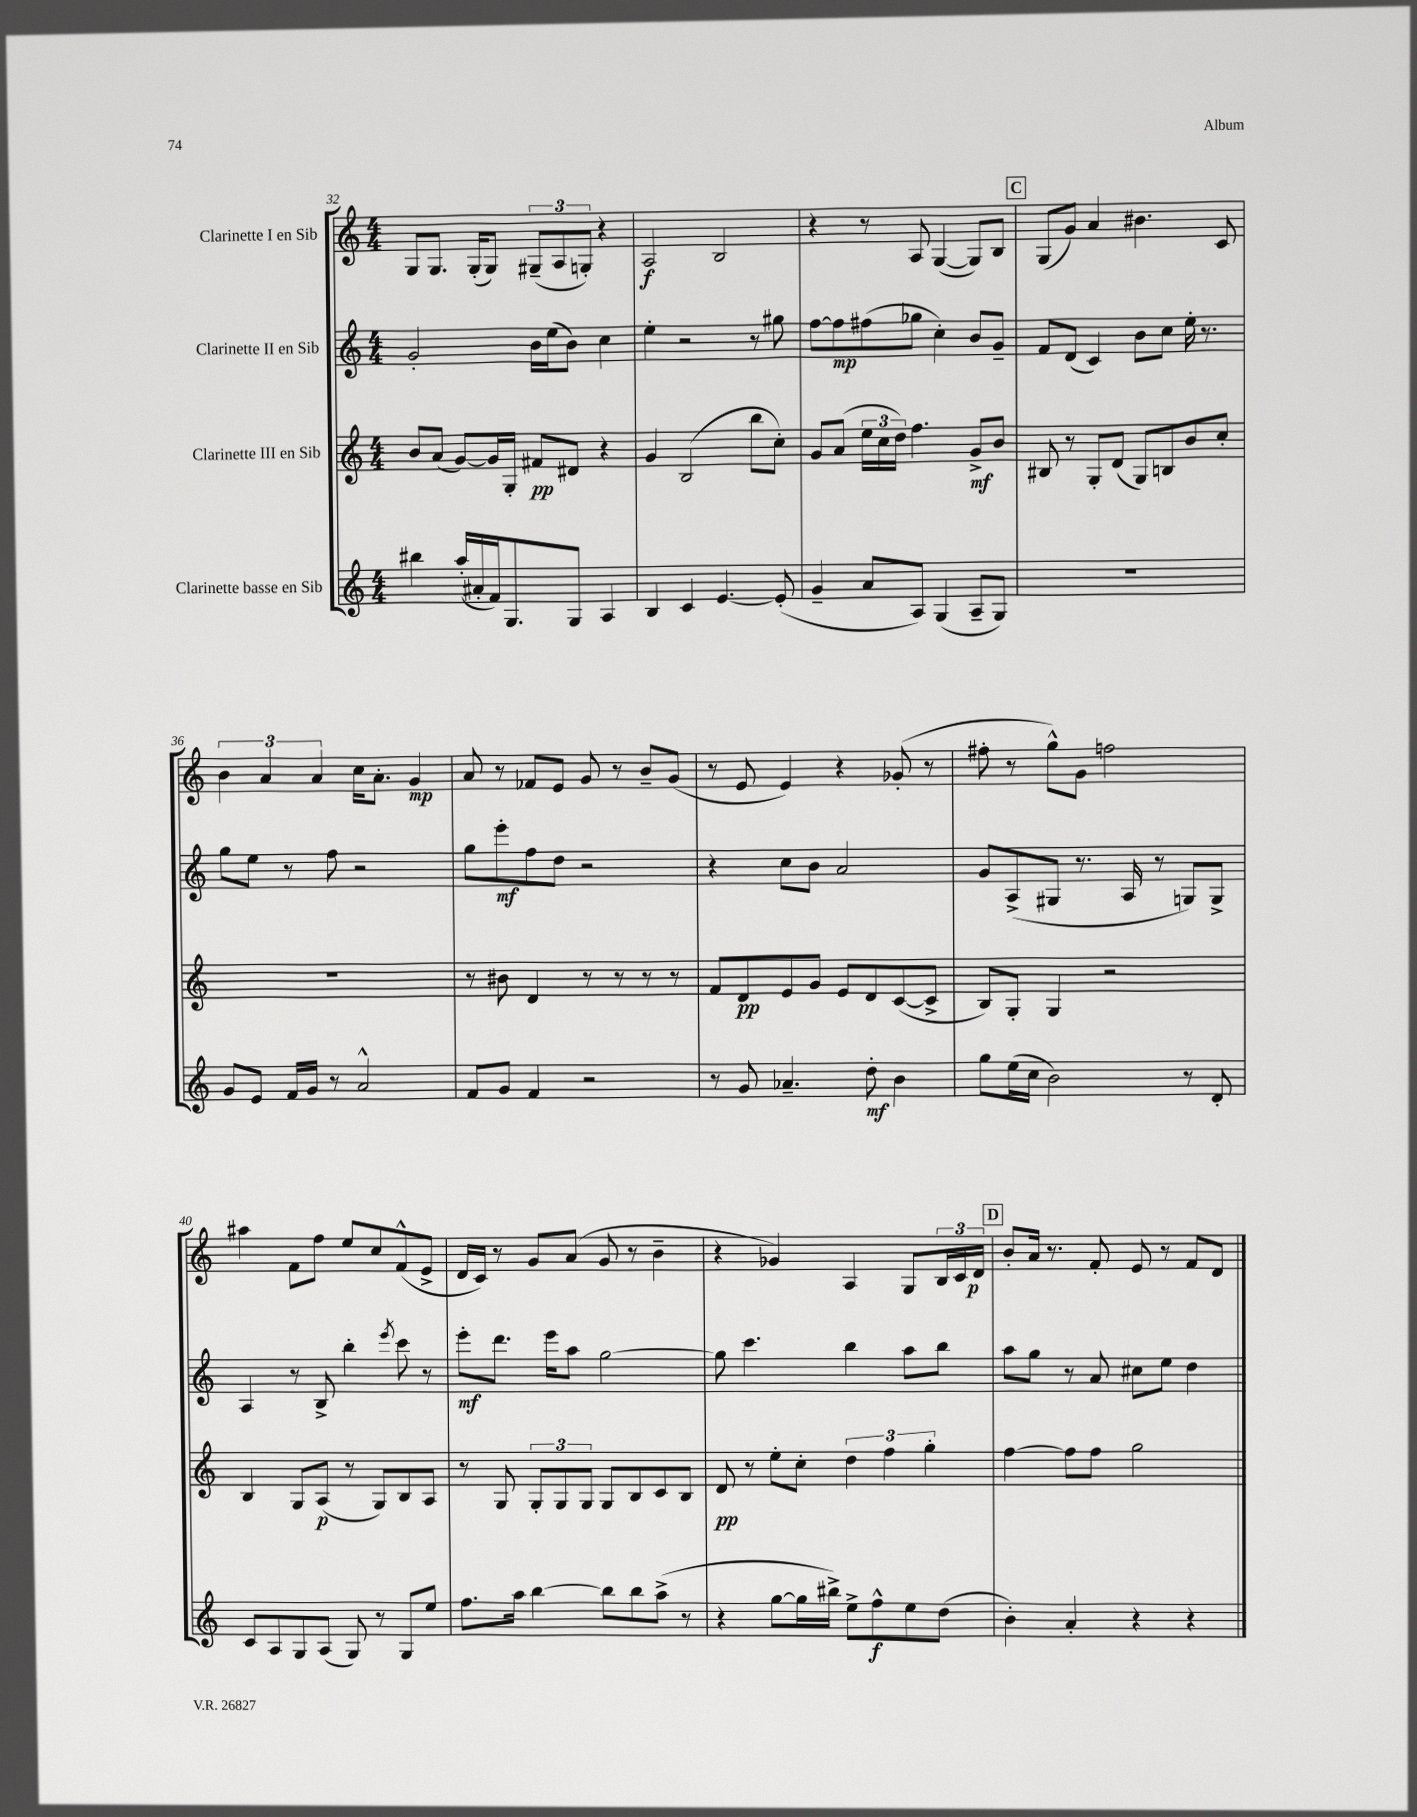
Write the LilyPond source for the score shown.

<<
\new StaffGroup <<
\new Staff = "s0" \with { instrumentName = "Clarinette I en Sib" } {
    \clef treble \key c \major \numericTimeSignature \time 4/4
    g8 g8. g16-.( g8) \tuplet 3/2 { gis8--( a8 g8-.) } r4 |
    a2\f b2 |
    r4 r8 a8 g4~( g8) b8 |
    \mark \markup { \box "C" } g8( g'8) a'4 bis'4. c'8 |
    \tuplet 3/2 { b'4 a'4 a'4 } c''16 a'8.-. g'4\mp |
    a'8 r8 fes'8 e'8 g'8 r8 b'8-- g'8( |
    r8 e'8 e'4) r4 ges'8-.( r8 |
    fis''8-. r8 g''8-^) g'8 f''2 |
    ais''4 f'8 f''8 e''8 c''8 f'8-^( e'8-> |
    d'16 c'16) r8 g'8 a'8( g'8 r8 b'4-- |
    r4 ges'4) a4 g8 \tuplet 3/2 { b16 c'16 d'16\p } |
    \mark \markup { \box "D" } b'8-. a'16 r8. f'8-. e'8 r8 f'8 d'8 \bar "|." |
}
\new Staff = "s1" \with { instrumentName = "Clarinette II en Sib" } {
    \clef treble \key c \major \numericTimeSignature \time 4/4
    g'2-. b'16 e''16( b'8) c''4 |
    e''4-. r2 r8 gis''8 |
    f''8~ f''8\mp fis''8( ges''8 c''4-.) b'8 g'8-- |
    \mark \markup { \box "C" } f'8 d'8( c'4) b'8 c''8 e''16-. r8. |
    g''8 e''8 r8 f''8 r2 |
    g''8 e'''8-.\mf f''8 d''8 r2 |
    r4 c''8 b'8 a'2 |
    g'8 a8->( gis8 r8. a16 r8 g8) g8-> |
    a4 r8 b8-> b''4-. \acciaccatura { e'''8 } c'''8 r8 |
    e'''8-.\mf d'''8. e'''16 a''8 g''2~ |
    g''8 c'''4. b''4 a''8 b''8 |
    \mark \markup { \box "D" } a''8 g''8 r8 a'8 cis''8 e''8 d''4 \bar "|." |
}
\new Staff = "s2" \with { instrumentName = "Clarinette III en Sib" } {
    \clef treble \key c \major \numericTimeSignature \time 4/4
    b'8 a'8( g'8~) g'16 g16-. fis'8\pp dis'8 r4 |
    g'4 b2( b''8 c''8-.) |
    g'8 a'8( \tuplet 3/2 { e''16 c''16 d''16) } f''4. g'8->\mf b'8 |
    \mark \markup { \box "C" } bis8 r8 g8-. d'8( g8) b8 b'8 c''8-. |
    R1 |
    r8 bis'8 d'4 r8 r8 r8 r8 |
    f'8 d'8\pp e'8 g'8 e'8 d'8 c'8~( c'8-> |
    b8) g8-. g4 r2 |
    b4 g8 a8\p( r8 g8) b8 a8 |
    r8 g8 \tuplet 3/2 { g8-. g8 g8 } g8 b8 c'8 b8 |
    d'8\pp r8 e''8-. c''8-. \tuplet 3/2 { d''4 f''4 g''4-. } |
    \mark \markup { \box "D" } f''4~ f''8 f''8 g''2 \bar "|." |
}
\new Staff = "s3" \with { instrumentName = "Clarinette basse en Sib" } {
    \clef treble \key c \major \numericTimeSignature \time 4/4
    bis''4 a''16-.( ais'16-. f'16) g8. g8 a4 |
    b4 c'4 e'4.~ e'8-.( |
    g'4-- a'8 a8) g4( a8-- g8) |
    \mark \markup { \box "C" } r1 |
    g'8 e'8 f'16 g'16 r8 a'2-^ |
    f'8 g'8 f'4 r2 |
    r8 g'8 aes'4.-- d''8-.\mf b'4 |
    g''8 e''16( c''16 b'2) r8 d'8-. |
    c'8 a8 g8 a8( g8) r8 g8 e''8 |
    f''8. a''16 b''4~ b''8 b''8 a''8->( r8 |
    r4 g''8~ g''16 bis''16->) e''8-> f''8-^\f e''8 d''8( |
    \mark \markup { \box "D" } b'4-.) a'4-. r4 r4 \bar "|." |
}
>>
>>
\layout { \context { \Score currentBarNumber = #32 } }
